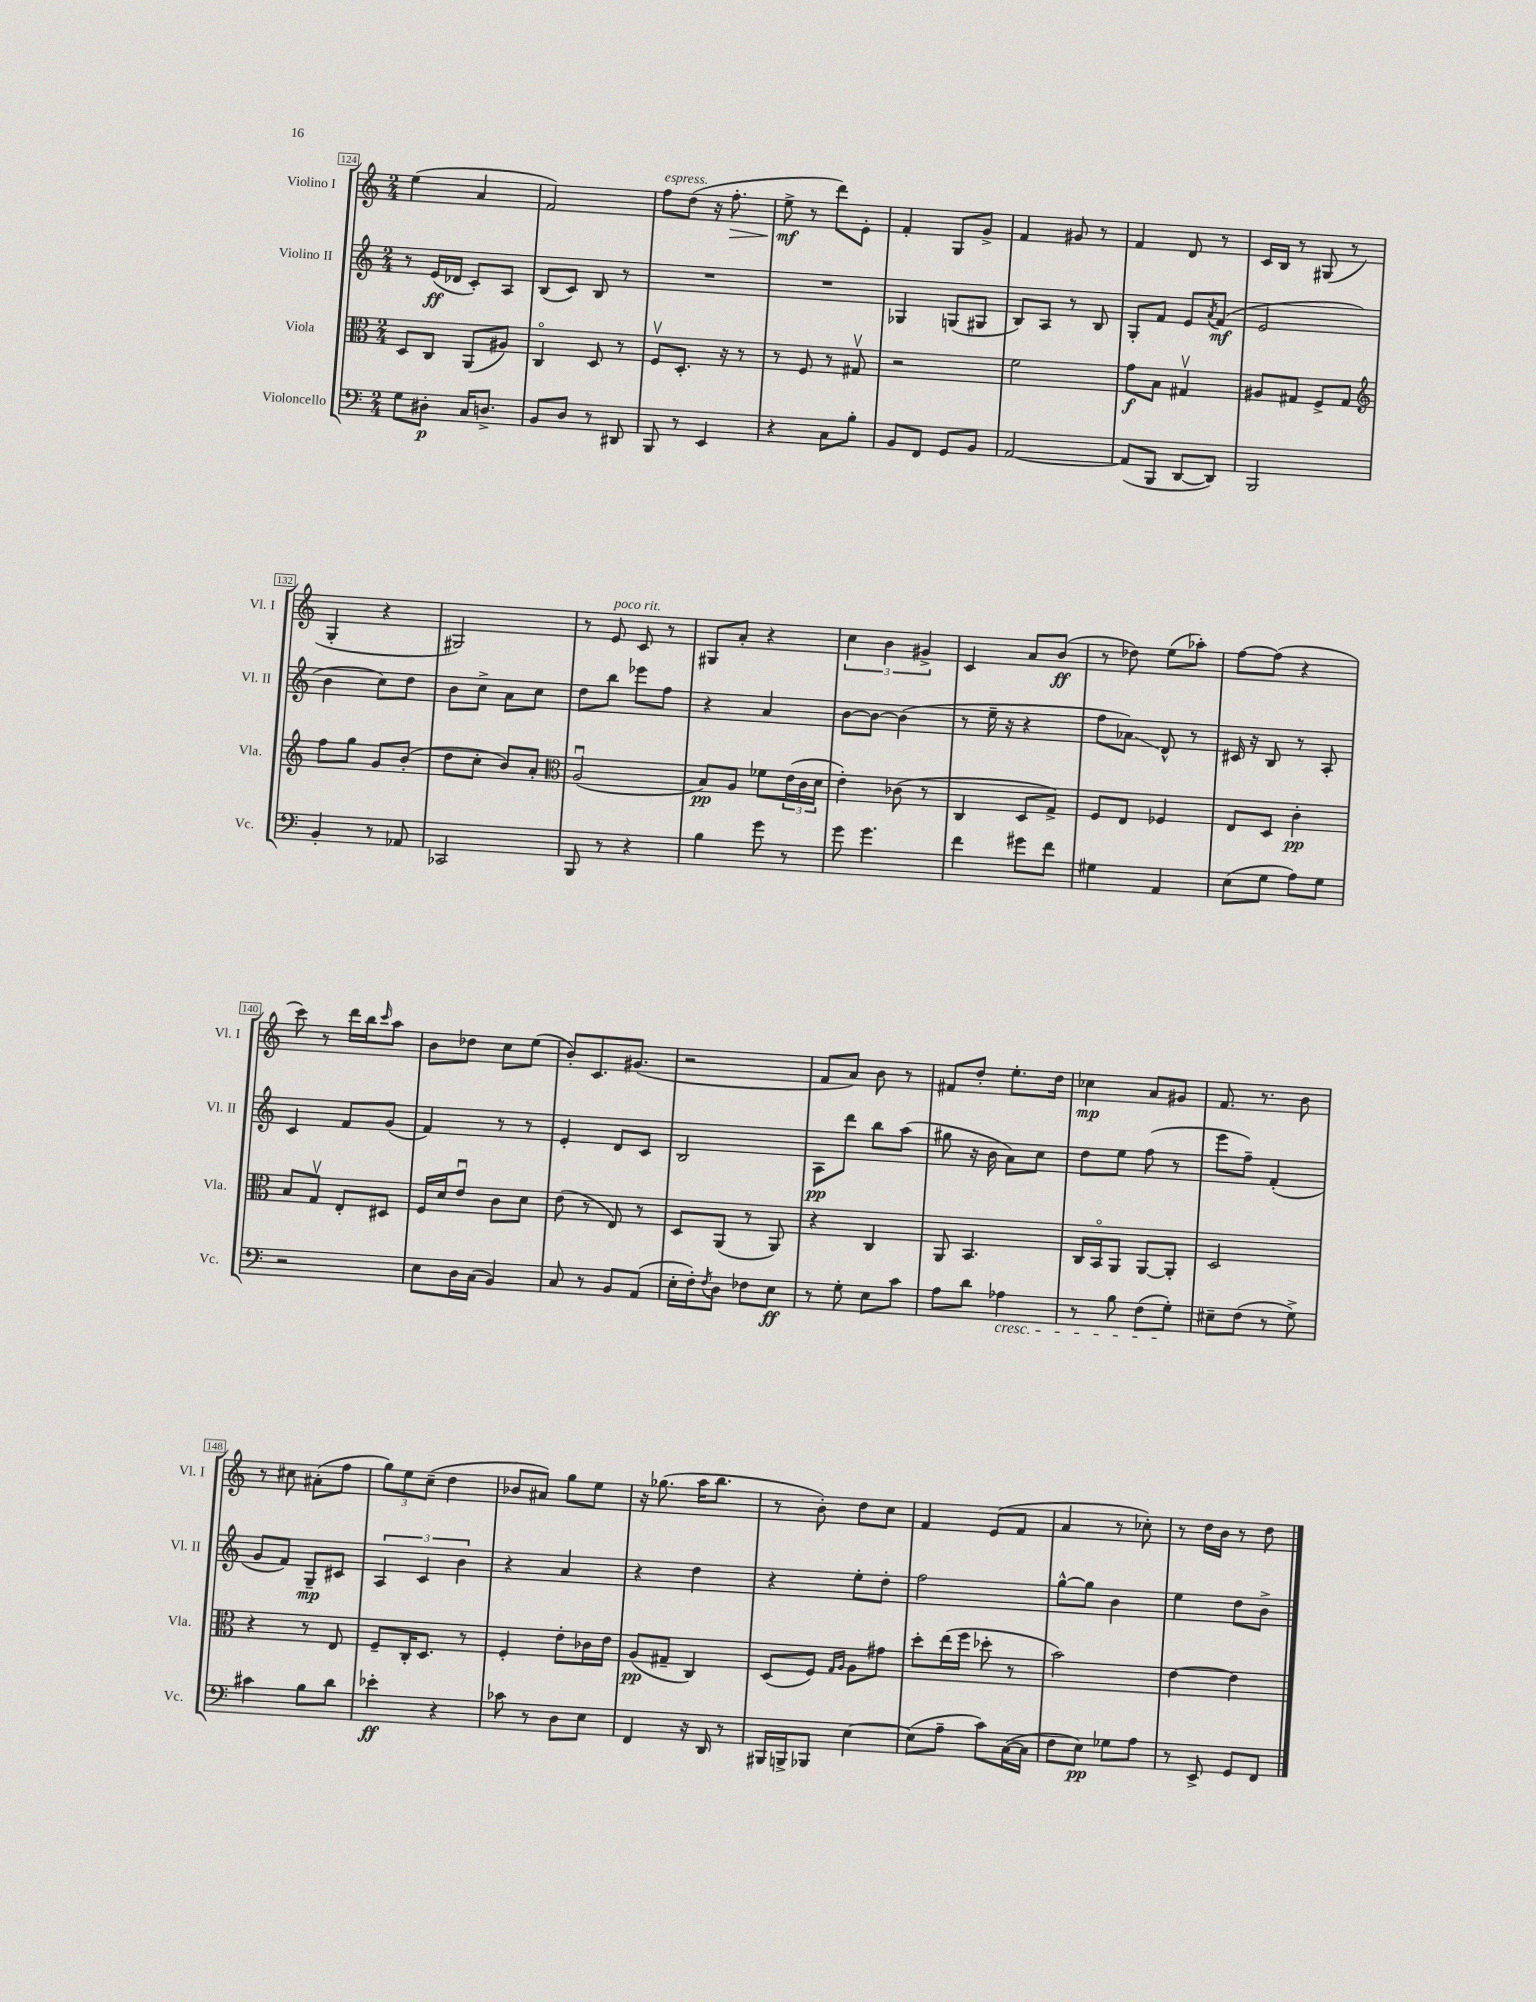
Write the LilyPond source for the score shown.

<<
\new StaffGroup <<
\new Staff = "s0" \with { instrumentName = "Violino I" shortInstrumentName = "Vl. I" } {
    \clef treble \key c \major \numericTimeSignature \time 2/4
    e''4( a'4 |
    f'2) |
    f''8^\markup { \italic "espress." } d''8( r16 f''8.-.\> |
    e''8->\mf\! r8 d'''8) e'8-. |
    f'4-. g8 g'8-> |
    f'4 gis'8 r8 |
    f'4 d'8 r8 |
    c'16 b16 r8 gis8( r8 |
    g4-. r4 |
    gis2) |
    r8 e'8^\markup { \italic "poco rit." } c'8 r8 |
    gis8 a'8-. r4 |
    \tuplet 3/2 { c''4 b'4 gis'4-> } |
    c'4 a'8 b'8\ff( |
    r8 des''8) e''8( aes''8-.) |
    f''8~ f''8( r4 |
    c'''8) r8 d'''16 b''16 \grace { c'''16 } a''8 |
    b'8 des''8 c''8 e''8( |
    b'8-.) c'8. gis'8.( |
    r2 |
    f'8 a'8) b'8 r8 |
    fis'8 d''8-. e''8.-. d''16 |
    ces''4\mp a'8 gis'8 |
    f'8. r8. b'8 |
    r8 cis''8 ais'8-.( f''8 |
    \tuplet 3/2 { g''8) e''8 c''8--( } d''4 |
    bes'8 ais'8) g''8 e''8 |
    r16 ges''8.( a''16 b''8. |
    r8 b'8-.) d''8 c''8 |
    f'4 e'8( f'8 |
    a'4 r8 ces''8-.) |
    r8 d''16 b'16 r8 d''8 \bar "|." |
}
\new Staff = "s1" \with { instrumentName = "Violino II" shortInstrumentName = "Vl. II" } {
    \clef treble \key c \major \numericTimeSignature \time 2/4
    r8 e'16\ff( des'16 c'8-.) a8 |
    b8( c'8) b8 r8 |
    R2 |
    R2 |
    ges4 g8( gis8 |
    b8) a8 r8 b8 |
    g8-. f'8 e'8 \acciaccatura { a'8 } f'8\mf( |
    e'2 |
    b'4 c''8) d''8 |
    b'8 c''8-> a'8 c''8 |
    d''8 b''8 ees'''8 f''8 |
    r4 a'4 |
    b'8~ b'8~ b'4( |
    r8 e''16-- r16 r4 |
    f''8 aes'8\glissando) d'8-^ r8 |
    cis'16 r16 b8 r8 a8-. |
    c'4 f'8 g'8( |
    f'4) r8 r8 |
    e'4-. d'8 c'8 |
    b2 |
    a8\pp d'''8 b''8 a''8( |
    gis''8 r16 b'16 a'8) c''8 |
    d''8 e''8 f''8( r8 |
    e'''8 f''8--) f'4-.( |
    g'8 f'8) g8--\mp cis'8 |
    \tuplet 3/2 { a4 c'4 b'4 } |
    r4 a'4 |
    r4 d''4 |
    r4 e''8-. d''8-. |
    f''2 |
    g''8~-^ g''8 b'4 |
    e''4 d''8 b'8-> \bar "|." |
}
\new Staff = "s2" \with { instrumentName = "Viola" shortInstrumentName = "Vla." } {
    \clef alto \key c \major \numericTimeSignature \time 2/4
    d8 c8 a,8( ais8) |
    c4\flageolet d8 r8 |
    f8\upbow d8.-. r16 r8 |
    r8 f8 r8 gis8\upbow |
    r2 |
    f'2 |
    g'8\f b8 gis4\upbow |
    ais8 gis8 f8-> gis8 |
    \clef treble f''8 g''8 g'8 b'8-.( |
    d''8 c''8-. b'8) a'8-. |
    \clef alto a2\downbow( |
    b8\pp) a8 fes'8 \tuplet 3/2 { e'16( c'16 d'16 } |
    e'4-.) ces'8( r8 |
    c4 d8 g8->) |
    f8 e8 fes4 |
    e8 d8 c'4-.\pp |
    b8 g8\upbow e8-. dis8 |
    f16 d'16 e'8\downbow c'8 d'8 |
    e'8( r8 e8) r8 |
    d8 a,8( r8 a,8) |
    r4 c4 |
    a,8 b,4. |
    c16 b,16\flageolet a,8 a,8~ a,8-. |
    d2 |
    r4 r8 e8 |
    f8-- c16-. d8. r8 |
    f4-. e'8-. ces'16 e'16 |
    a8\pp( gis8-- c4) |
    d8( f8) \grace { g16 a16 } a8 gis'8 |
    d''8-. e''16( f''16 des''8-. r8 |
    b'2) |
    e'4~ e'4 \bar "|." |
}
\new Staff = "s3" \with { instrumentName = "Violoncello" shortInstrumentName = "Vc." } {
    \clef bass \key c \major \numericTimeSignature \time 2/4
    g8 dis8-.\p c16 d8.-> |
    b,8 d8 r8 dis,8 |
    b,,8 r8 e,4 |
    r4 c8 b8-. |
    b,8 f,8 g,8 b,8 |
    a,2~ |
    a,8( b,,8 d,8~ d,8) |
    b,,2 |
    b,4-. r8 aes,8 |
    ces,2 |
    b,,8 r8 r4 |
    b4 g'8 r8 |
    g'8 g'4. |
    f'4 gis'8 f'8 |
    gis4 a,4 |
    e8( g8 a8) g8 |
    r2 |
    e8 d16 c16( b,4) |
    c8 r8 b,8 a,8( |
    e16-. f16-.) \acciaccatura { f8 } d8 fes8 e8\ff |
    r8 g8-. e8 c'8 |
    a8 d'8 aes4\cresc |
    r8 b8 f8( g8-.\!) |
    eis8-- f8( r8 g8->) |
    cis'4 b8 d'8 |
    ees'4-.\ff r4 |
    ces'8 r8 d8 e8 |
    f,4 r16 d,16 r8 |
    bis,,16 b,,16-> bes,,8 e4~ |
    e8( a8-- c'8) c16~( c16 |
    f8 e8\pp) ges8 a8 |
    r8 e,8-> g,8 f,8 \bar "|." |
}
>>
>>
\layout { \context { \Score currentBarNumber = #124 \override BarNumber.stencil = #(make-stencil-boxer 0.1 0.3 ly:text-interface::print) } }
